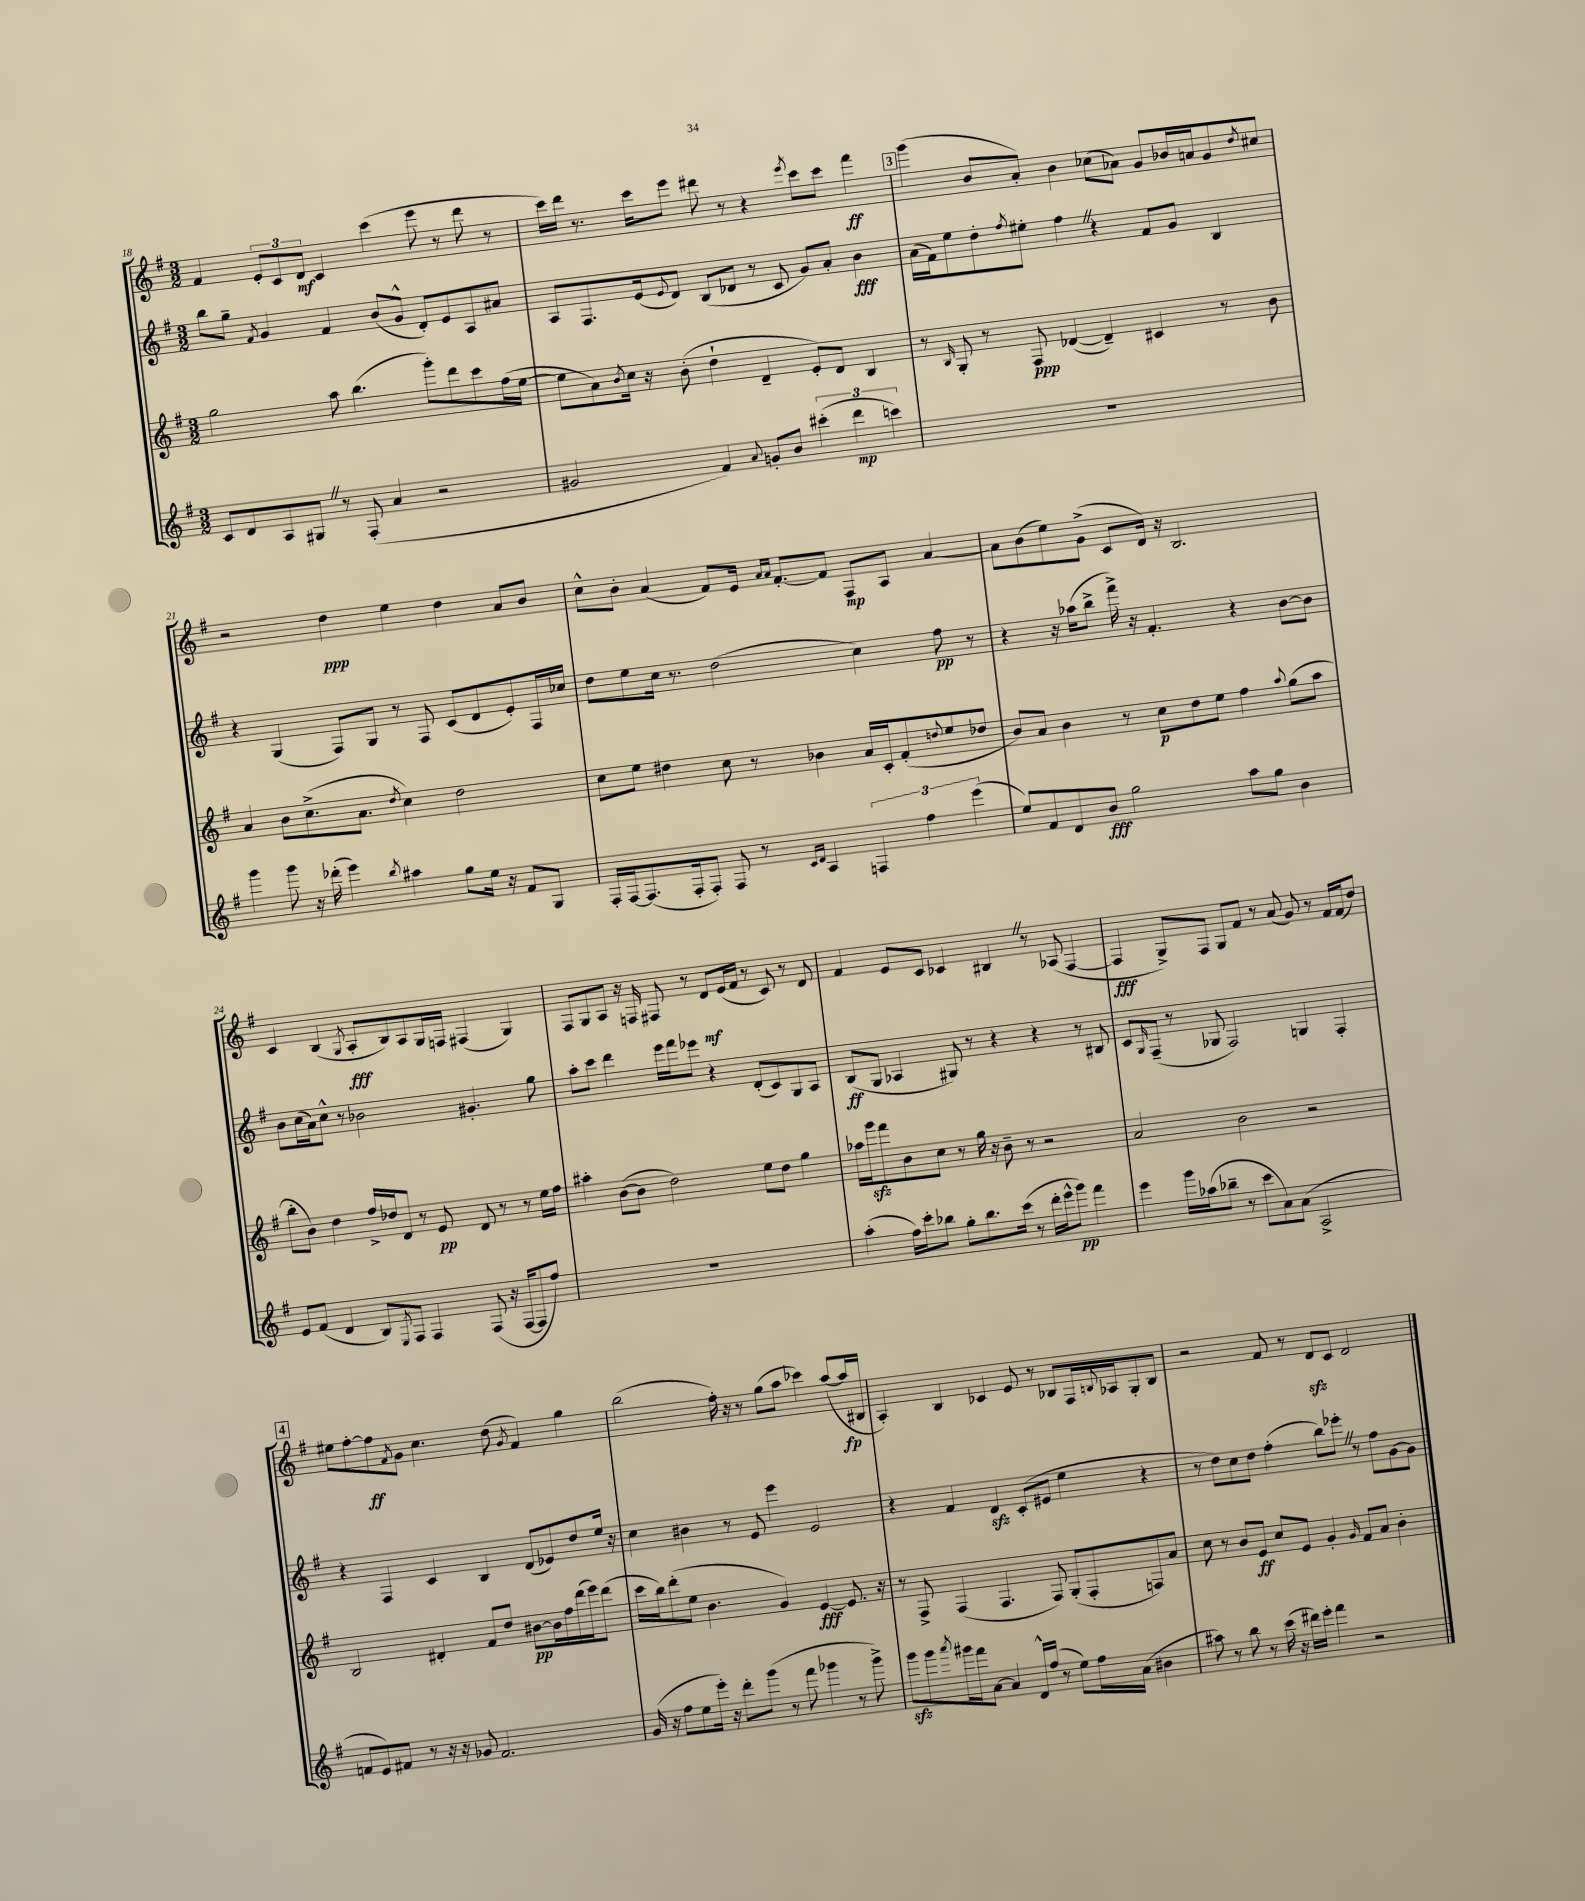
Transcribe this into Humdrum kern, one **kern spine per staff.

**kern	**dynam	**kern	**dynam	**kern	**dynam	**kern	**dynam
*part4	*part4	*part3	*part3	*part2	*part2	*part1	*part1
*staff4	*staff4	*staff3	*staff3	*staff2	*staff2	*staff1	*staff1
*clefG2	*	*clefG2	*	*clefG2	*	*clefG2	*
*k[f#]	*	*k[f#]	*	*k[f#]	*	*k[f#]	*
*M3/2	*	*M3/2	*	*M3/2	*	*M3/2	*
=18	=18	=18	=18	=18	=18	=18	=18
8c/L	.	2gg\	.	8bb\L	.	4f#/	.
8d/	.	.	.	8gg~\J	.	.	.
.	.	.	.	8qf#/	.	.	.
8A/	.	.	.	4g/	.	12e'/L	.
.	.	.	.	.	.	12c/	.
8G#XZ/J	.	.	.	.	.	.	.
.	.	.	.	.	.	12d/J	mf
8r	.	8aa\	.	4f#/	.	4c/	.
(8F#'/	.	(4.bb\	.	.	.	.	.
4a/	.	.	.	(8b/L	.	(4ccc\	.
.	.	.	.	8g^^/J	.	.	.
2r	.	8ggg'\L)	.	8d'/L)	.	8eee\	.
.	.	8ddd\	.	8e/	.	8r	.
.	.	8ccc\	.	8A/	.	8ddd\	.
.	.	(16ff#\L	.	8a#X/J	.	8r	.
.	.	[16ee\JJ	.	.	.	.	.
=19	=19	=19	=19	=19	=19	=19	=19
2g#X/	.	8ee\L]	.	8A/L	.	16ccc\LL)	.
.	.	.	.	.	.	16ddd\JJ	.
.	.	8a\)	.	8.F#/	.	8.r	.
.	.	8qb/	.	.	.	.	.
.	.	16cc\Jk	.	.	.	.	.
.	.	16r	.	(16e/k	.	16ccc\KL	.
.	.	.	.	8qqe/	.	.	.
.	.	(8b'\	.	8d/J)	.	8eee\J	.
4f#/)	.	4dd`\	.	(8B/L	.	8ddd#X\	.
.	.	.	.	8d-X/J	.	8r	.
8qqa/	.	.	.	.	.	.	.
8gn'/L	.	4d~/	.	8r	.	4r	.
8b/J	.	.	.	8c/	.	.	.
.	.	.	.	.	.	8qeee/	.
(6ccc#X'\	.	8e'/L)	.	8g/L)	.	8ccc\L	.
.	.	8d/J	.	8a'/J	.	8ccc\J	.
6ddd\	mp	.	.	.	.	.	.
.	.	4B/	.	4b\	fff	4fff#\	ff
6cccn\)	.	.	.	.	.	.	.
!!LO:REH:place=s1:t=3
=20	=20	=20	=20	=20	=20	=20	=20
1.r	.	8r	.	(16a\LL	.	(4ggg\	.
.	.	.	.	16f#\J)	.	.	.
.	.	16qqB/	.	.	.	.	.
.	.	8G'/	.	8ee\	.	.	.
.	.	8r	.	8dd'\	.	8b/L	.
.	.	.	.	8qff#/	.	.	.
.	.	8F#/	ppp	8ee#X'\J	.	8a'/J)	.
.	.	([4d-X/	.	4ff#Z\	.	4b\	.
.	.	4d-~/])	.	4r	.	(8cc-X\L	.
.	.	.	.	.	.	8a-X\J)	.
.	.	4c#X/	.	8f#/L	.	8g/L	.
.	.	.	.	8g/J	.	16b-X/L	.
.	.	.	.	.	.	16an/J	.
.	.	8r	.	4B/	.	8g/	.
.	.	.	.	.	.	8qdd/	.
.	.	8b\	.	.	.	8cc#X/J	.
!!LO:LB:g=z
=21	=21	=21	=21	=21	=21	=21	=21
4ggg\	.	4a/	.	4r	.	2r	.
8ggg\	.	8b\L	.	(4G/	.	.	.
16r	.	(8.cc^\	.	.	.	.	.
(16ddd-X'\	.	.	.	.	.	.	.
4eee\)	.	.	.	8F#/L)	.	4dd\	ppp
.	.	8.a\J	.	.	.	.	.
.	.	.	.	8G/J	.	.	.
8qbb/	.	8qdd/	.	.	.	.	.
4aa#X\	.	4cc\)	.	8r	.	4ee\	.
.	.	.	.	8F#/	.	.	.
8gg\L	.	2dd\	.	(8c/L	.	4dd\	.
16ee\Jk	.	.	.	8d/	.	.	.
16r	.	.	.	.	.	.	.
8f#/L	.	.	.	8e'/)	.	8a/L	.
8G/J	.	.	.	16F#/L	.	8b/J	.
.	.	.	.	16cc-X/JJ	.	.	.
=22	=22	=22	=22	=22	=22	=22	=22
16F#'/LL	.	8cc\L	.	8dd\L	.	8cc^^\L	.
[16F#/J	.	.	.	.	.	.	.
(8.F#/]	.	8ee\J	.	8ee\	.	8b'\J	.
.	.	4dd#X\	.	16cc\Jk	.	(4a/	.
16F#'/k	.	.	.	8.r	.	.	.
8F#'/J)	.	.	.	.	.	.	.
8F#/	.	8cc\	.	(2dd\	.	8f#/L)	.
8r	.	8r	.	.	.	16e/Jk	.
.	.	.	.	.	.	16qqa/LL	.
.	.	.	.	.	.	16qqa/JJ	.
.	.	.	.	.	.	[8.f#'/L	.
16qqc/LL	.	.	.	.	.	.	.
16qqd/JJ	.	.	.	.	.	.	.
4A/	.	4b-X\	.	.	.	.	.
.	.	.	.	.	.	8f#/J]	.
6Fn/	.	16a/LL	.	4cc\)	.	8F#/L	mp
.	.	16c'/J	.	.	.	.	.
.	.	(8f#'/	.	.	.	8A/J	.
6ff#\	.	.	.	.	.	.	.
.	.	8qqddn/	.	.	.	.	.
.	.	8ee/	.	8ff#\	pp	[4a/	.
(6eee\	.	.	.	.	.	.	.
.	.	8dd-X/J	.	8r	.	.	.
=23	=23	=23	=23	=23	=23	=23	=23
8ee/L)	.	8b/L)	.	4r	.	8a\L]	.
8f#/	.	8a/J	.	.	.	(8b\	.
8d/	.	4b\	.	16r	.	8ee\)	.
.	.	.	.	(16aa-X\KL	.	.	.
8b/J	fff	.	.	8bb^\J	.	(8g^\J	.
2gg\	.	8r	.	16fff#^\)	.	8c/L	.
.	.	.	.	16r	.	.	.
.	.	8cc\L	p	4.f#'/	.	16d/Jk)	.
.	.	.	.	.	.	16r	.
.	.	8dd\	.	.	.	2.B/	.
.	.	8ee\J	.	.	.	.	.
8aa\L	.	4ff#\	.	4r	.	.	.
8gg\J	.	.	.	.	.	.	.
.	.	8qqaa/	.	.	.	.	.
4b\	.	(8gg\L	.	[8b\L	.	.	.
.	.	8aa\J	.	8b\J]	.	.	.
!!LO:LB:g=z
=24	=24	=24	=24	=24	=24	=24	=24
8e/L	.	8bb'\L	.	8b\L	.	4c/	.
(8f#/J	.	8b\J)	.	(16cc\L	.	.	.
.	.	.	.	16a\J)	.	.	.
4d/	.	4dd\	.	8cc^^\J	.	(4B/	.
.	.	.	.	8r	.	.	.
.	.	.	.	.	.	8qG/	.
8B/L)	.	16ff#^/LL	.	2b-X\	.	8A'/L	fff
.	.	16dd-X/J	.	.	.	.	.
8qE/	.	.	.	.	.	.	.
8F#/J	.	8d/J	.	.	.	8B/)	.
4F#/	.	8r	.	.	.	8A/	.
.	.	8e/	pp	.	.	16G/L	.
.	.	.	.	.	.	16Fn/JJ	.
(8F#/	.	8d/	.	4.g#X'/	.	(4F#X/	.
16r	.	8r	.	.	.	.	.
[16F#/KL	.	.	.	.	.	.	.
8F#/]	.	8r	.	.	.	4G/)	.
8ff#/J)	.	16ee\LL	.	8gg\	.	.	.
.	.	16ff#\JJ	.	.	.	.	.
=25	=25	=25	=25	=25	=25	=25	=25
1.r	.	4aa#X'\	.	8aa'\L	.	8F#/L	.
.	.	.	.	8ccc\J	.	8G/	.
.	.	([8b\L	.	4ddd\	.	8A/J	.
.	.	8b\J]	.	.	.	16r	.
.	.	.	.	.	.	16Fn/	.
.	.	2dd\)	.	16eee\LL	.	8F#X/	.
.	.	.	.	16fff#\J	.	.	.
.	.	.	.	8eee-X\J	.	8r	.
.	.	.	.	4r	.	8d/L	mf
.	.	.	.	.	.	(16e/L	.
.	.	.	.	.	.	16f#/JJ	.
.	.	8ee\L	.	(8d'/L	.	8r	.
.	.	8dd\J	.	8c/)	.	8c/)	.
.	.	4gg\	.	8G/	.	8r	.
.	.	.	.	8A/J	.	8d/	.
=26	=26	=26	=26	=26	=26	=26	=26
(4aa'\	.	16aa-X\LL	.	(8B/L	ff	4f#/	.
.	.	16gggzz\J	.	.	.	.	.
.	.	8fff#\	.	8G/J	.	.	.
16ff#\LL)	.	8b\	.	4A-X/	.	8e/L	.
16ccc'\J	.	.	.	.	.	.	.
8bb-X\J	.	8cc\J	.	.	.	8c/J	.
8gg'\L	.	8r	.	8G#X/)	.	4c-X/	.
8.bb-\	.	16gg\	.	8r	.	.	.
.	.	16r	.	.	.	.	.
.	.	8b~\	.	4r	.	4B#XZ/	.
(16ccc\Jk	.	.	.	.	.	.	.
8r	.	8r	.	.	.	.	.
16ddd'\LL	.	2r	.	4r	.	8r	.
16eee^^\J	.	.	.	.	.	.	.
8ggg\J)	pp	.	.	.	.	(8A-X/	.
4fff#\	.	.	.	8r	.	[4F#/	.
.	.	.	.	8B#X/	.	.	.
=27	=27	=27	=27	=27	=27	=27	=27
4eee\	.	2a/	.	8c/L	.	4F#/]	fff
.	.	.	.	16qqG/	.	.	.
.	.	.	.	(8F#~/J	.	.	.
16ggg\LL	.	.	.	8r	.	8G^/L)	.
(16aa-X\J	.	.	.	.	.	.	.
8bb-X~\J	.	.	.	8G-X/	.	8F#/J	.
8r	.	2b\	.	2F#/)	.	8G/L	.
8ccc\L	.	.	.	.	.	8f#/J	.
8a\)	.	.	.	.	.	8r	.
(8a\J	.	.	.	.	.	(8a/	.
2A^/	.	2r	.	4Gn/	.	8g/)	.
.	.	.	.	.	.	8r	.
.	.	.	.	4F#'/	.	16f#/LL	.
.	.	.	.	.	.	(16f#/J	.
.	.	.	.	.	.	8dd/J)	.
!!LO:LB:g=z
!!LO:REH:place=s1:t=4
=28	=28	=28	=28	=28	=28	=28	=28
8fn/L	.	2B/	.	4r	.	8ee#X\L	.
8e/)	.	.	.	.	.	[8ff#'\	.
8f#X/J	.	.	.	4F#/	.	8ff#\]	ff
.	.	.	.	.	.	8qf#/	.
8r	.	.	.	.	.	8g\J	.
16r	.	4d#X'/	.	4c/	.	4.cc\	.
16r	.	.	.	.	.	.	.
8g-X/	.	.	.	.	.	.	.
2.f#/	.	8f#/L	.	4B/	.	.	.
.	.	8dd/J	.	.	.	(8dd\	.
.	.	.	.	.	.	8qg/	.
.	.	[8b#X\L	pp	(8d/L	.	4f#/)	.
.	.	16b#\L]	.	8e-X/)	.	.	.
.	.	16ff#\	.	.	.	.	.
.	.	(16ddd\	.	8dd/	.	4gg\	.
.	.	16eee\J)	.	.	.	.	.
.	.	(8ddd\J	.	16ee/Jk	.	.	.
.	.	.	.	16r	.	.	.
=29	=29	=29	=29	=29	=29	=29	=29
(16g/	.	16ccc\LL	.	4cc\	.	(2bb\	.
16r	.	16bb\J)	.	.	.	.	.
8ff#\L	.	(8ddd'\	.	.	.	.	.
8ee\	.	8ee\J	.	4b#X\	.	.	.
16eee'\Jk)	.	4.b\	.	.	.	.	.
16r	.	.	.	.	.	.	.
8ddd'\L	.	.	.	8r	.	16ff#'\)	.
.	.	.	.	.	.	16r	.
(8ggg\J	.	.	.	8e/	.	8r	.
8r	.	4g/)	.	4eee\	.	(8gg\L	.
8fff#\	.	.	.	.	.	8aa\J	.
4ggg-X\	.	[4e/	fff	2e/	.	4ccc-X\)	.
8r	.	8.e/]	.	.	.	([8aa/L	.
8ggg-^\)	.	.	.	.	.	16aa/L]	fp
.	.	16r	.	.	.	16B#X/JJ	.
=30	=30	=30	=30	=30	=30	=30	=30
8gggzz\L	.	8r	.	4r	.	4A'/)	.
8ggg\	.	8F#^/	.	.	.	.	.
8qaaa/	.	.	.	.	.	.	.
16ggg#X\L	.	(4F#/	.	4f#/	.	4B/	.
16fff#\J	.	.	.	.	.	.	.
[8a\J	.	.	.	.	.	.	.
4a/]	.	4.F#/	.	4dzz/	.	4c-X/	.
16d^^/LL	.	.	.	(8c'/L	.	8e/	.
(16ff#/JJ	.	.	.	.	.	.	.
8r	.	8F#/)	.	8e#X/J	.	8r	.
8ee\L)	.	(8G'/L	.	4ee\	.	8B-X/L	.
16ff#\L	.	8F#'/	.	.	.	16F#/L	.
.	.	.	.	.	.	8qqBn/	.
(16a\JJ	.	.	.	.	.	16A-X/J	.
4b#X\	.	8Fn/)	.	4r	.	8G'/	.
.	.	8a/J	.	.	.	8B/J	.
=31	=31	=31	=31	=31	=31	=31	=31
8aa#X\)	.	8cc\	.	8r	.	2r	.
8r	.	8r	.	8dd\L)	.	.	.
8bb\	.	8b/L	.	8cc\	.	.	.
8r	.	8e/J	ff	8dd\J	.	.	.
(16ccc\	.	8cc/L	.	(4ff#'\	.	8f#/	.
16r	.	.	.	.	.	.	.
16ddd#X\LL)	.	8e/J	.	.	.	8r	.
16eee'\JJ	.	.	.	.	.	.	.
4fff#\	.	4g'/	.	8bb\L)	.	8dzz/L	.
.	.	.	.	8eee-X'Z\J	.	8c/J	.
.	.	16qqg/	.	.	.	.	.
2r	.	8f#/L	.	8r	.	2d/	.
.	.	8a/J	.	8ff#\L	.	.	.
.	.	4b'\	.	[8g\	.	.	.
.	.	.	.	8g\J]	.	.	.
==	==	==	==	==	==	==	==
*-	*-	*-	*-	*-	*-	*-	*-
